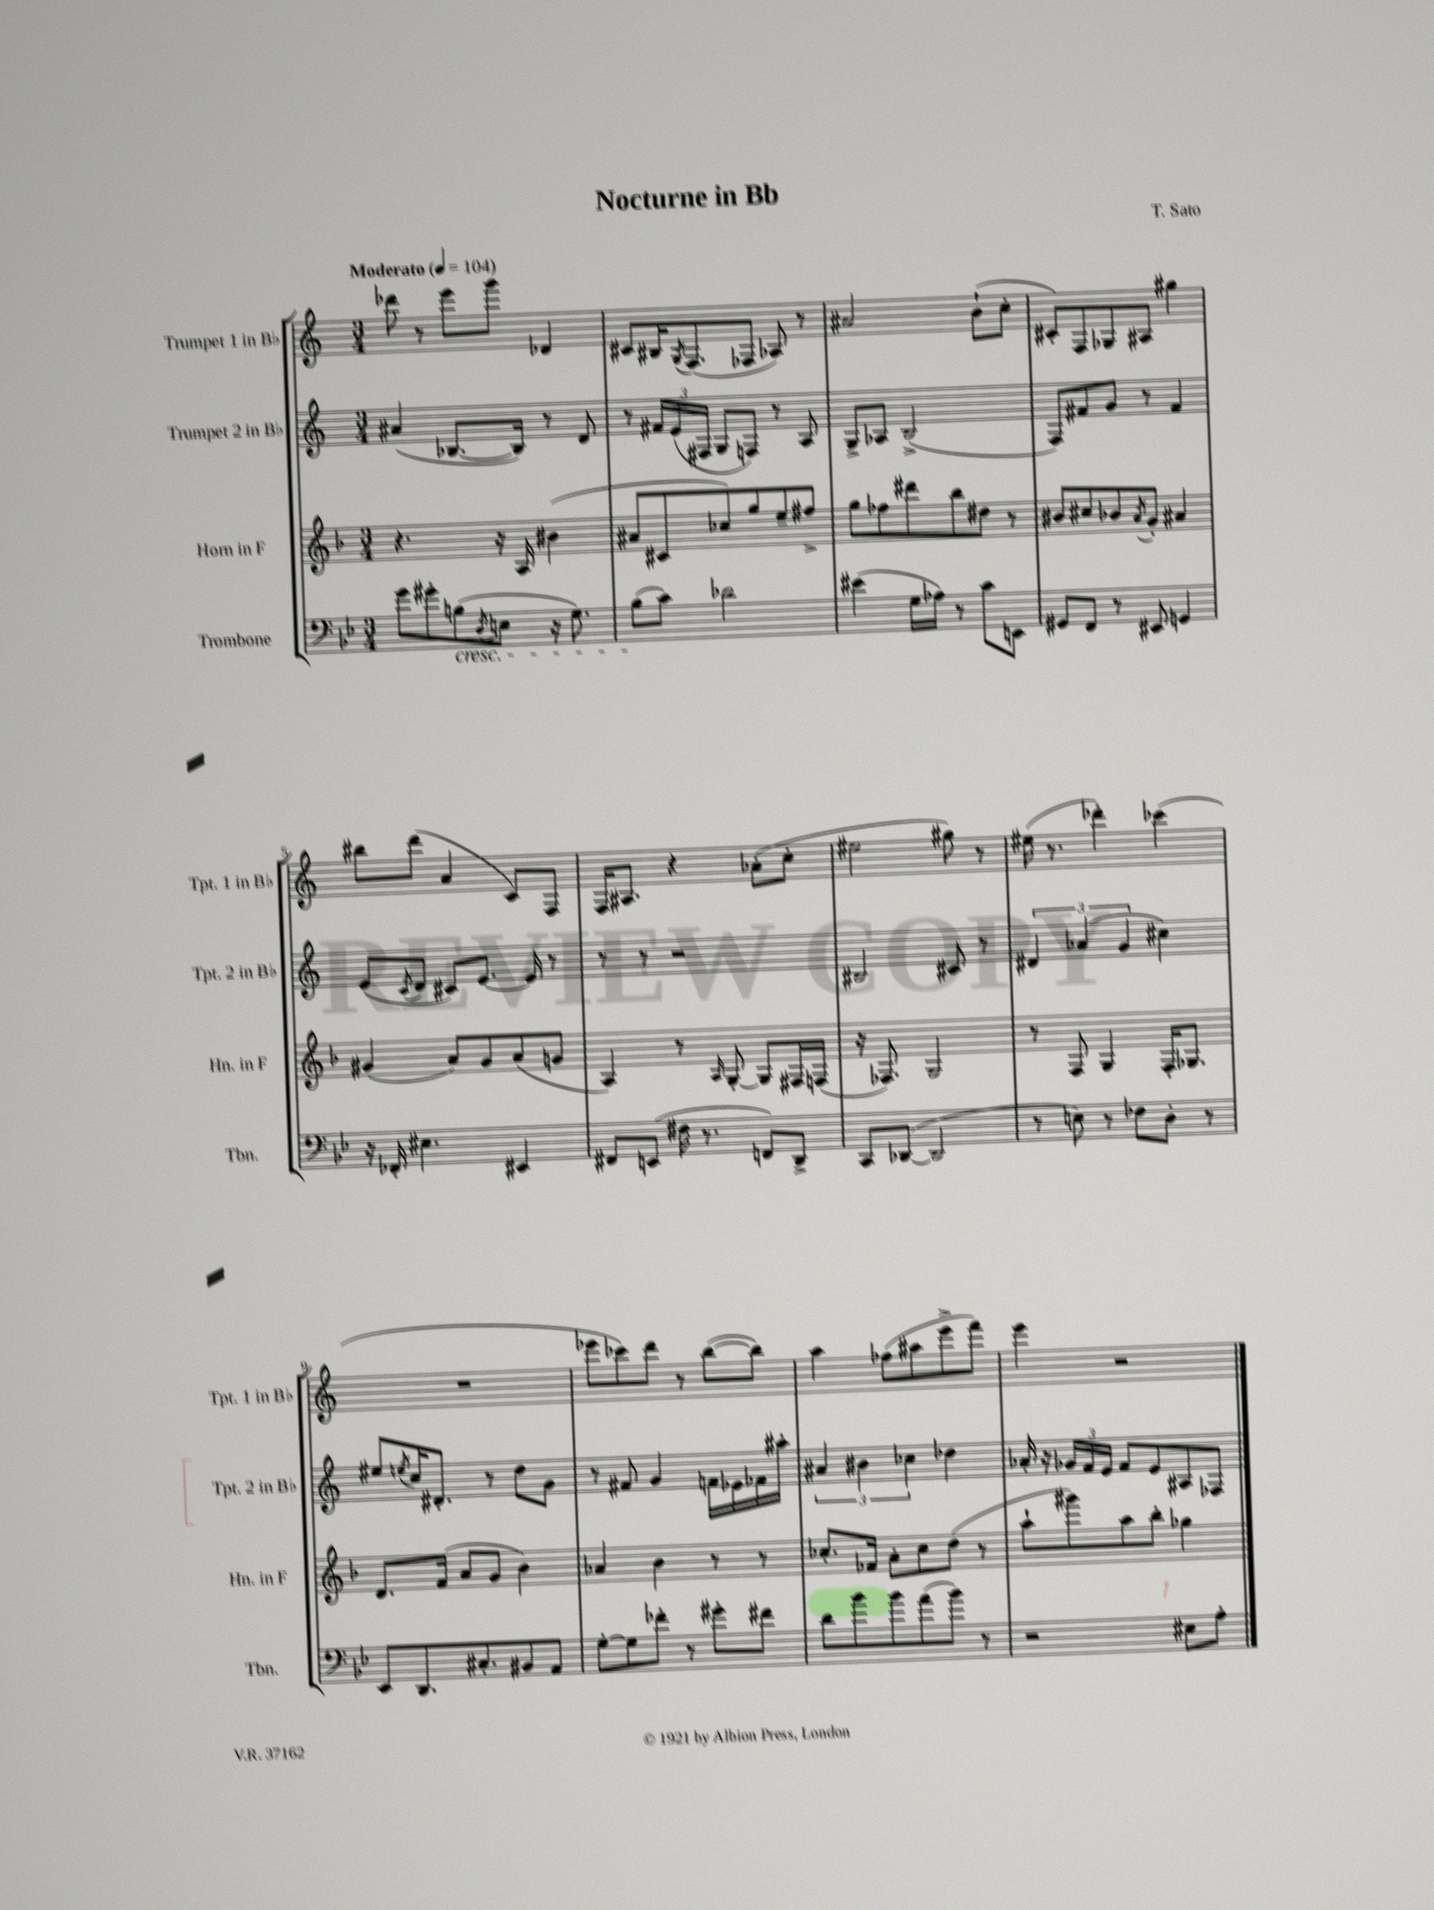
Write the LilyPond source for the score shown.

\header { title = "Nocturne in Bb" composer = "T. Sato" }
<<
\new StaffGroup <<
\new Staff = "s0" \with { instrumentName = "Trumpet 1 in Bb" shortInstrumentName = "Tpt. 1 in Bb" } {
    \clef treble \key c \major \numericTimeSignature \time 3/4 \tempo "Moderato" 4 = 104
    des'''8 r8 e'''8 g'''8 des'4 |
    cis'8 bis16 \acciaccatura { g8 } f8.( fes8 aes8) r8 |
    ais'2 b'8-!( c''8-. |
    cis'8-.) f8 ges8 ais8 gis''4 |
    bis''8 d'''8( a'4 c'8) f8 |
    f16 ais8. r4 aes'8-.( c''8-. |
    eis''2 gis''8) r8 |
    eis''16( r8. des'''4-.) ces'''4( |
    R2. |
    ees'''8 ces'''8) d'''8 r8 b''8~( b''8) |
    a''4 fes''8( ais''8 e'''8-> f'''8) |
    e'''4 r2 \bar "|." |
}
\new Staff = "s1" \with { instrumentName = "Trumpet 2 in Bb" shortInstrumentName = "Tpt. 2 in Bb" } {
    \clef treble \key c \major \numericTimeSignature \time 3/4
    ais'4( bes8.~ bes16) r8 d'8 |
    r8 \tuplet 3/2 { fis'16 e'16( fis16 } g8 f8) r8 a8 |
    g8-> aes8 b2->( |
    f8) fis'8 g'8 r8 fis'4 |
    e'8( \acciaccatura { c'8 } d'8 cis'8) e'8.~ e'16 r8 |
    r8 r8 r2 |
    bis2 cis'8 r8 |
    \tuplet 3/2 { dis'4 aes'4( g'4 } cis''4) |
    eis''8 \acciaccatura { e''8 } c''16 dis'8.-. r8 d''8 g'8 |
    r8 fis'8 g'4 f'16 ees'16 fes'16 ais''16-. |
    \tuplet 3/2 { ais'4 bis'4 ces''4 } des''4 |
    aes'16-. r16 \tuplet 3/2 { ges'16 f'16 e'16 } f'8 e'8 ais8 fes8 \bar "|." |
}
\new Staff = "s2" \with { instrumentName = "Horn in F" shortInstrumentName = "Hn. in F" } {
    \clef treble \key f \major \numericTimeSignature \time 3/4
    r4. r16 a16 bis'4( |
    ais'8 cis'8 ces''8) g''8 e''8-- fis''8-> |
    g''8 fes''8 dis'''8 bes''8 dis''8 r8 |
    bis'8 cis''8 bes'8 \acciaccatura { a'8 } g'8-. ais'4 |
    gis'4( a'8) gis'8 a'8( g'8 |
    a4) r8 \grace { a16 } g8~-. g8 fis16 f16( |
    r16 fes8.) g2 |
    r8 f8 g4 f16-. ges8. |
    d'8. f'16( a'8 g'8 bes'4) |
    aes'4 bes'4 r8 r8 |
    ces''8.-. fes'16 a'8-. ces''8 d''8( r8 |
    a''8-! gis'''8) a''8 bes''8-. ges''4 \bar "|." |
}
\new Staff = "s3" \with { instrumentName = "Trombone" shortInstrumentName = "Tbn." } {
    \clef bass \key bes \major \numericTimeSignature \time 3/4
    g'8 gis'8-. b8\cresc( \acciaccatura { d8 } e8 r16 g8.) |
    bes8\!( c'8) des'2 |
    eis'4( g16 aes16) r8 c'8 e,8 |
    gis,8 f,8 r8 eis,8 g,4 |
    r16 fes,16-. eis4. eis,4 |
    fis,8 e,8( fis16 r8. f,8) d,8-> |
    c,8 des,8~( des,2 |
    r8 e8) r8 fes8 d8-. r8 |
    ees,8 d,8. cis8.-. bis,8 a,8 |
    g8~-. g8 fes'8-. r8 gis'8-. fis'8 |
    d'8 bes'8 bes'8 a'8( bes'8) r8 |
    r2 eis8 a8-. \bar "|." |
}
>>
>>
